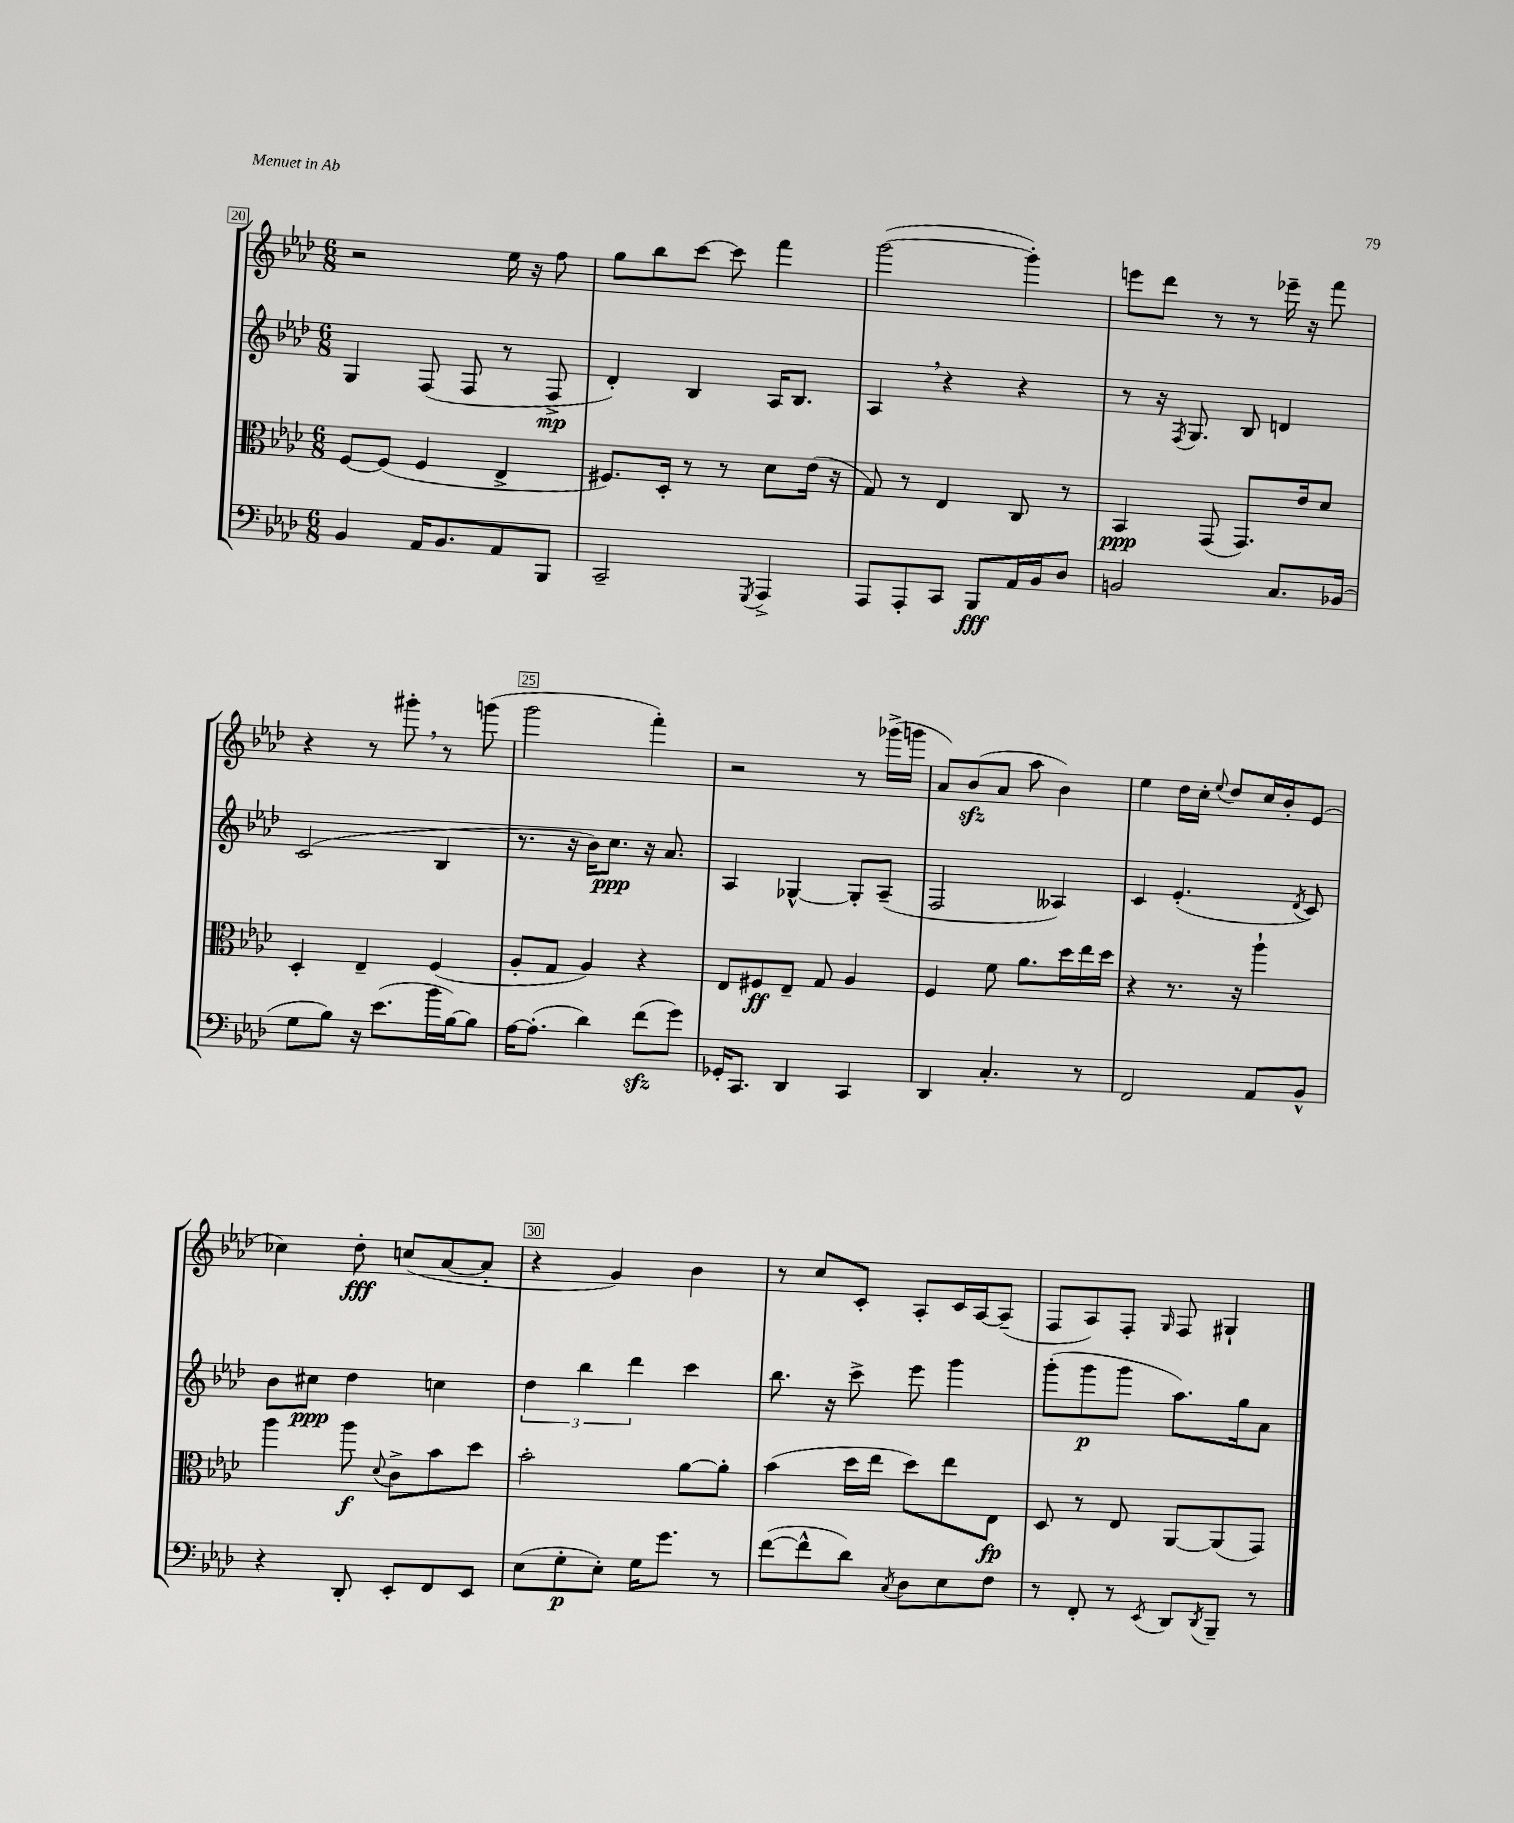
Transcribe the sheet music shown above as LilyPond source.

<<
\new StaffGroup <<
\new Staff = "s0" {
    \clef treble \key aes \major \numericTimeSignature \time 6/8
    r2 ees''16 r16 f''8 |
    g''8 bes''8 c'''8~ c'''8 f'''4 |
    g'''2~( g'''4-.) |
    e'''8 des'''8 r8 r8 ees'''16-- r16 f'''8 |
    r4 r8 gis'''8-. \breathe r8 g'''8( |
    g'''2 f'''4-.) |
    r2 r8 ges'''16->( g'''16 |
    aes'8) bes'8\sfz( aes'8 aes''8 bes'4) |
    ees''4 des''16 c''16-. \appoggiatura { ees''8 } des''8 c''16 bes'16-. ees'8( |
    ces''4) des''8-.\fff c''8( aes'8~ aes'8-. |
    r4 g'4) bes'4 |
    r8 c''8 c'8-. aes8-. c'16 aes16~ aes8--( |
    f8 aes8) f8-. \grace { g16 } f8 gis4-! \bar "|." |
}
\new Staff = "s1" {
    \clef treble \key aes \major \numericTimeSignature \time 6/8
    g4 f8( f8 r8 f8->\mp |
    des'4-.) bes4 aes16 bes8. |
    aes4 \breathe r4 r4 |
    r8 r16 \acciaccatura { f8 } g8. bes8 d'4 |
    c'2( bes4 |
    r8. r16 bes'16) c''8.\ppp r16 aes'8. |
    aes4 ges4~-^ ges8-. aes8--( |
    f2 aeses4) |
    c'4 ees'4.-.( \acciaccatura { des'8 } c'8) |
    bes'8 cis''8\ppp des''4 c''4 |
    \tuplet 3/2 { des''4 bes''4 des'''4 } c'''4 |
    bes''8. r16 c'''8-> ees'''8 g'''4 |
    g'''8-.( g'''8\p g'''8 aes''8.) g''16 aes'8 \bar "|." |
}
\new Staff = "s2" {
    \clef alto \key aes \major \numericTimeSignature \time 6/8
    f8~ f8( f4 ees4-> |
    fis8.) des16-. r8 r8 des'8 ees'16( r16 |
    g8) r8 ees4 c8 r8 |
    bes,4\ppp g,8( g,8.) ees'16 des'8 |
    des4-. ees4-- f4( |
    aes8-. g8 aes4) r4 |
    ees8 fis8\ff ees8-- g8 aes4 |
    f4 f'8 aes'8. des''16 ees''16 des''16 |
    r4 r8. r16 aes''4-! |
    aes''4 aes''8\f \appoggiatura { des'8 } c'8-> bes'8 des''8 |
    bes'2-. aes'8~ aes'8-. |
    bes'4( des''16 ees''16 des''8) ees''8 ees8\fp |
    des8 r8 ees8 aes,8~ aes,8( g,8) \bar "|." |
}
\new Staff = "s3" {
    \clef bass \key aes \major \numericTimeSignature \time 6/8
    bes,4 aes,16 bes,8. aes,8 bes,,8 |
    c,2-- \acciaccatura { g,,8 } aes,,4-> |
    aes,,8 aes,,8-. c,8 bes,,8\fff aes,16 bes,16 des8 |
    b,2 c8. bes,16( |
    g8 bes8) r16 ees'8.( bes'16 bes16~) bes8 |
    aes16~ aes8.-.( des'4) f'8\sfz( g'8) |
    ges,16-. c,8. des,4 c,4 |
    des,4 c4.-. r8 |
    f,2 aes,8 bes,8-^ |
    r4 des,8-. ees,8-. f,8 ees,8 |
    ees8( g8-.\p ees8-.) g16 g'8. r8 |
    f'8~( f'8-^ des'8) \acciaccatura { c8 } des8 ees8 f8 |
    r8 f,8-. r8 \acciaccatura { ees,8 } des,8 \acciaccatura { des,8 } bes,,8-- r8 \bar "|." |
}
>>
>>
\layout { \context { \Score currentBarNumber = #20 \override BarNumber.break-visibility = ##(#f #t #t) barNumberVisibility = #(every-nth-bar-number-visible 5) \override BarNumber.stencil = #(make-stencil-boxer 0.1 0.3 ly:text-interface::print) } }
